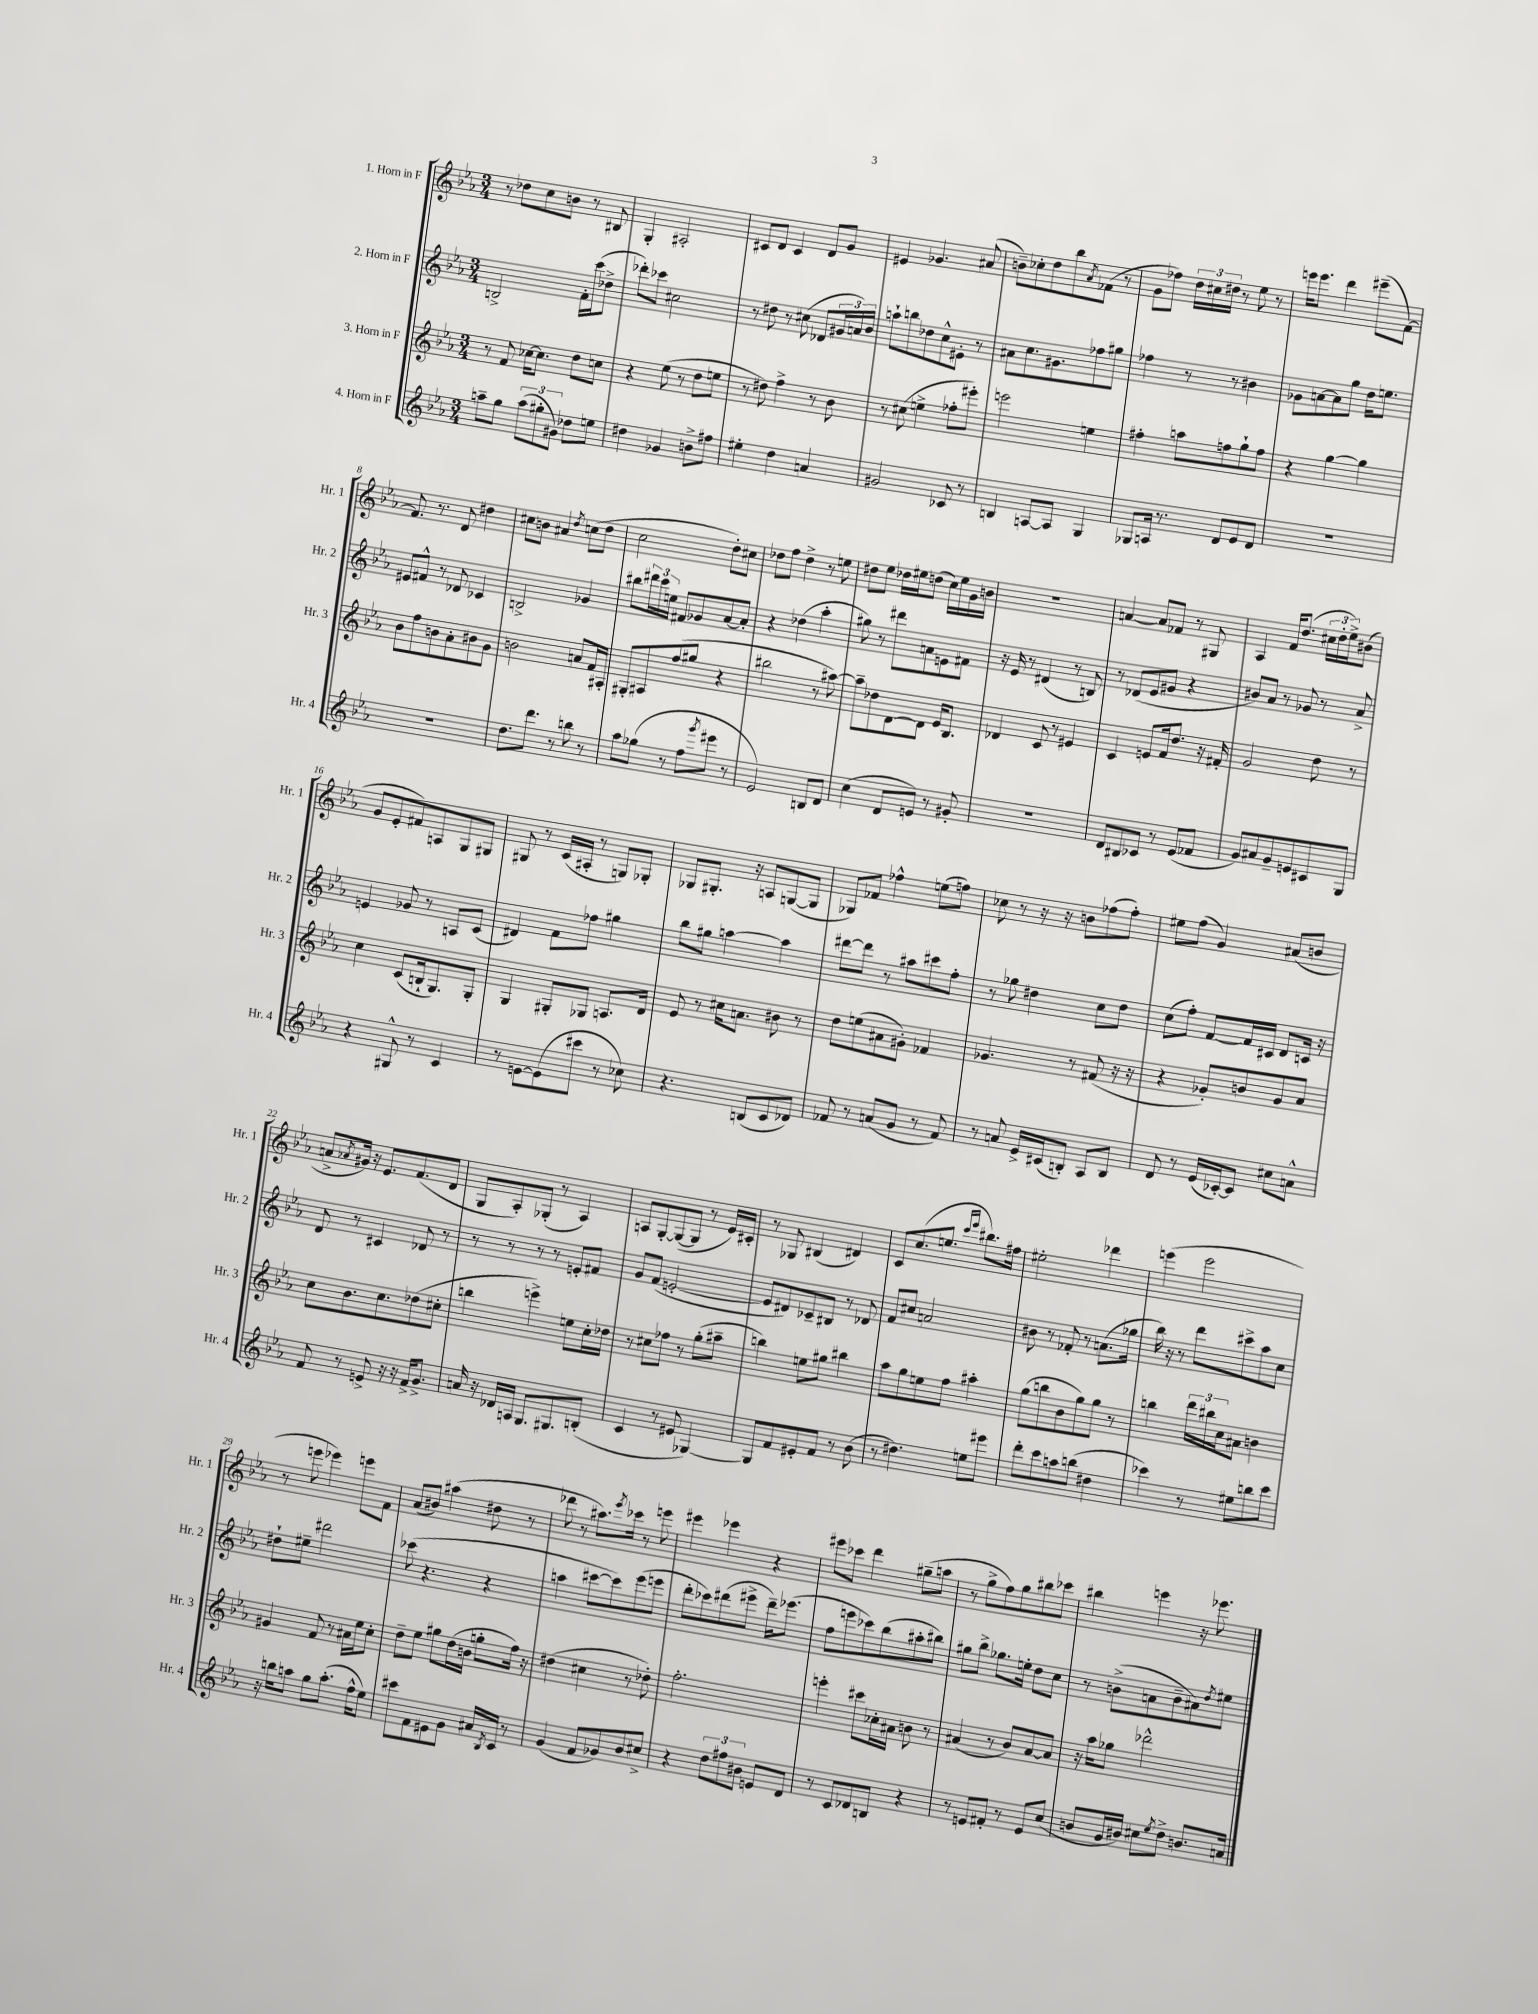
<<
\new StaffGroup <<
\new Staff = "s0" \with { instrumentName = "1. Horn in F" shortInstrumentName = "Hr. 1" } {
    \clef treble \key ees \major \numericTimeSignature \time 3/4
    r8 des''8 c''8 b'8 r8 bis8 |
    g4-. ais2-. |
    cis'8 d'8 cis'4 d'8 g'8 |
    eis'4 ges'4. ais'8( |
    b'8--) ces''8-. d''8 bes''8 \acciaccatura { aes'8 } fes'8( r8 |
    g'8 fes''8) \tuplet 3/2 { d''16 cis''16 dis''16 } r8 ees''8 r8 |
    e'''16 e'''8. d'''4 eis'''8--( f'8~) |
    f'8. r8. d'8 dis''4 |
    cis''8 b'8 ais'4 \acciaccatura { d''8 } c''8( d''8 |
    c''2 d''8-.) cis''8 |
    des''8 f''8 des''4-> r8 e''8 |
    dis''8 ees''8 des''16 eis''16 d''8( c''16) eis''16 g'16 b'16 |
    R2. |
    a'4~ a'8 fes'8 r8 gis8 |
    aes4 f'16 d''8.( \tuplet 3/2 { cis''16 d''16-. ees''16->) } bis'8( |
    g'8 ees'8-. fis'8) a8 g8 gis8 |
    gis8 r8 c'16( ais16-. r8 g8) ges8-. |
    ges8 gis8.-. r16 a8 g8~( g8 |
    ges8) fes'8 fes''4-^ e''8( f''8) |
    ces''8 r8 r16 r16 b'8 fes''8( fes''8-.) |
    eis''8 f''8( g'4) ais'8( b'8 |
    a'8-> \acciaccatura { aes'8 } gis'16) r16 ees'8. f'8.( d'8 |
    g8 aes8-.) ges8-.( r8 aes4) |
    a8 g8~-. g8~( g8 r8 ees'16) cis'16-. |
    r8 ges8 bis4( dis'4) |
    c'8 c''8.( e''8. \grace { c'''16 ees'''16 } bis''8.) fis''16 |
    eis''2-. des'''4 |
    e'''4( e'''2 |
    r8 e'''8 ees'''4) e'''8 f'8 |
    aes'8( bis'8) ais''4( dis''8 r8 |
    des'''8 r8 ais''8.) \acciaccatura { ees'''8 } ces'''16 r8 e'''8 |
    eis'''4 ees'''4 r4 |
    eis'''8 ces'''8 d'''4 gis''8--( a''8 |
    r8 g''8-> f''8) g''8 bis''8 ces'''8 |
    bis''4 e'''4 r16 ees'''8. \bar "|." |
}
\new Staff = "s1" \with { instrumentName = "2. Horn in F" shortInstrumentName = "Hr. 2" } {
    \clef treble \key ees \major \numericTimeSignature \time 3/4
    b2-> f'16-. c'''16( des''8-> |
    des'''8-.) ces'''8 cis''2 |
    r8 dis''8 r8 cis''8( des'8 \tuplet 3/2 { gis'16 a'16) bes'16 } |
    a''8-! b''8 des''8 c''8-^ eis'8-. r8 |
    ais'8 c''8. gis'8. fes''8 gis''8 |
    fes''4 r8 r8 bis'4 |
    ges'8 a'8~ a'8 g''8 d''16 e''8. |
    eis'8 fis'8-^ r8 des'8 ces'4 |
    b2-> ges'4 |
    bis''8 \tuplet 3/2 { dis'''16 c'''16 e''16 } fis'8 ges'8 aes'8~ aes'8-. |
    r4 des''4( aes''4-. |
    gis''8) r8 dis'''8 a'8 e'8 fis'8 |
    r16 ees'16 r8 dis'4( r8 b8) |
    r8 des'8( ees'8 gis'8 r4 |
    bis'8) aes'8 r8 ges'8 r8 aes'8-> |
    e'4 ges'8 r8 a8 c'8( |
    dis'4) f'8 fes''8 gis''4 |
    bes''8 gis''8 a''4~ a''4 |
    dis'''8~ dis'''8 r8 ais''8 cis'''8 f''8-. |
    r8 ges''8 dis''4 c''8 dis''8 |
    c''8( f''8-.) f'8~ f'16 cis'16 d'8 c'16 r16 |
    d'8 r8 cis'4 des'8 r8 |
    r8 r8 r8 r8 e'8-. fis'8 |
    g'8 f'8( e'2~-. |
    e'8 dis'8) ces'8-- bis8 r8 des'8 |
    f'8 cis''8 a'2 |
    bis'8 r8 fes'8-. r8 a'8.( ges''16 |
    bes''16) r16 r8 d'''8 cis'''8-> aes''8 c''8 |
    dis''8-! eis''8-- dis'''2 |
    ces'''8( r4. r4 |
    a''4 cis'''8~ cis'''8) ees'''8( e'''8 |
    d'''8-. ces'''8) dis'''8( eis'''8-> dis'''16--) ees'''8.( |
    f''8 e'''8 ces'''8) bes''8( ais''8-. bis''8) |
    gis''8 bes''8-> ges''8. e''16-. d''8 c''8 |
    r8 b'8->( a'8 b'8-- ais'8) \acciaccatura { d''8 } eis''8 \bar "|." |
}
\new Staff = "s2" \with { instrumentName = "3. Horn in F" shortInstrumentName = "Hr. 3" } {
    \clef treble \key ees \major \numericTimeSignature \time 3/4
    r8 f'8 ces''16~ ces''8. d''8 c''8 |
    r4 ees''8( r8 d''8 e''8 |
    r8 dis''8) f''4-> r8 bes'8 |
    r8 cis''8( e''4-> fes''8-. eis'''8-.) |
    e'''2 e''4 |
    fis''4-. a''8 f''8 g''8-! f''8 |
    r4 g''4~ g''4 |
    bes'8 f''8 b'8 aes'8-. bis'8 g'8 |
    b'2 a'8 f'16 ais16-. |
    gis8-. ais8 f''8( gis''8 r4 |
    bis''2 r8 ais''8~) |
    ais''8-- des''8 d'8~ d'8 ees'16 bes8. |
    des'4 c'8 r8 eis'4 |
    c'4 e'8 f'16 d''8. r16 fis'16-. |
    g'2 d''8 r8 |
    c''4 c'8( b16-! g8.) g8-. |
    g4 gis8-. ges8 a8. d'16 |
    ees'8 r8 cis''16 a'8. bis'8 r8 |
    d''8 e''8( ais'8 gis'8-.) fes'4 |
    ges'4. r8 fis'8( r16 r16 |
    r4 ges'8-.) b'8 ges'8 aes'8 |
    c''8 bes'8. c''8. des''8( cis''8-. |
    b''4 e'''4->) e''8 c''16-. des''16 |
    r8 cis''8 fes''8 r8 g''8-.( ais''8-- |
    b''4) e''8 gis''8 bis''4 |
    aes''8 g''8 e''8 f''8 ais''4-. |
    g''8( b''8 bes'8 g''8) g''8 r8 |
    b''4 \tuplet 3/2 { d'''16 bis''16 c''16 } ais'8 b'4 |
    gis'4 f'8 r8 ais'16 ees''16 c''8-. |
    d''8-- ees''8 gis''8 d''16( b'16 g''8-. f''16) r16 |
    dis''4( cis''4 r8 des''8-.) |
    f''2.-. |
    e'''4-. cis'''8 ces''16-. ais'16 b'8 r8 |
    ais'4( r8 bes'8) ais'8~ ais'8 |
    r16 aes''16 ges''8 des'''2-^ \bar "|." |
}
\new Staff = "s3" \with { instrumentName = "4. Horn in F" shortInstrumentName = "Hr. 4" } {
    \clef treble \key ees \major \numericTimeSignature \time 3/4
    a''8-- g''8 \tuplet 3/2 { a''8( gis''8-. gis'8) } des''8 e''8 |
    dis''4 ges'4 b'8-> fis''8 |
    eis''4-. d''4 a'4 |
    gis'2 ces'8 r8 |
    b4 a8~ a8 g4 |
    ges8 a16 r8. d'8 ees'8 d'8 |
    R2. |
    R2. |
    d''8. d'''8. r8 b''8 r8 |
    aes''8 ges''8( r8 f''8 \acciaccatura { g'''8 } eis'''8 r8 |
    ees'2) b8 d'8 |
    c''4( d'8 e'8) r8 gis'8-. |
    R2. |
    d'8 bis8 ces'8 r8 ees'8( fes'8 |
    g'8) ais'8 g'8-- e'8 cis'8 g8 |
    r4 gis8-^ r8 c'4 |
    r8 e'8~ e'8( cis'''8 r8 ces''8) |
    r4. b8( c'8 des'8) |
    fes'8 r8 a'8( g'8 r8 fes'8) |
    r8 a'8 ees'16-> cis'16( b8-.) aes8 b8 |
    d'8 r8 ees'16( ces'16~-.) ces'8 cis''8 a'8-^ |
    f'8 r8 e'8-> r16 r16 f'16-> g'8.-> |
    a'16 r16 des'16 a16 g8. gis8. b8-.( |
    c'4 r8 eis'8 ges4~) |
    ges8 f'8 eis'8-. f'8 r8 bes'8( |
    r8 dis''4.) e''8 eis'''8 |
    d'''8-. c'''8 a''8 b''8( dis''4 |
    ces'''4) r8 eis''8 b''8 ces'''8 |
    r16 b''16 a''8 g''8 a''8.-.( f''16-^ ees''8) |
    cis'''8 f'8 eis'8 g'8 ais'16 \acciaccatura { bes8 } c'16 r8 |
    g'4( f'8 ges'8) bes'8 cis''8-> |
    r4 \tuplet 3/2 { d''8 fis''8 bis'8 } e'8 d'8 |
    r8 c'8 des'8 b8 r4 |
    r8 e'8 fis'8-. r8 e'8 c''8( |
    b'8 g'16 bis'16) cis''8 \acciaccatura { ees''8 } d''8-> b'8. a'16 \bar "|." |
}
>>
>>
